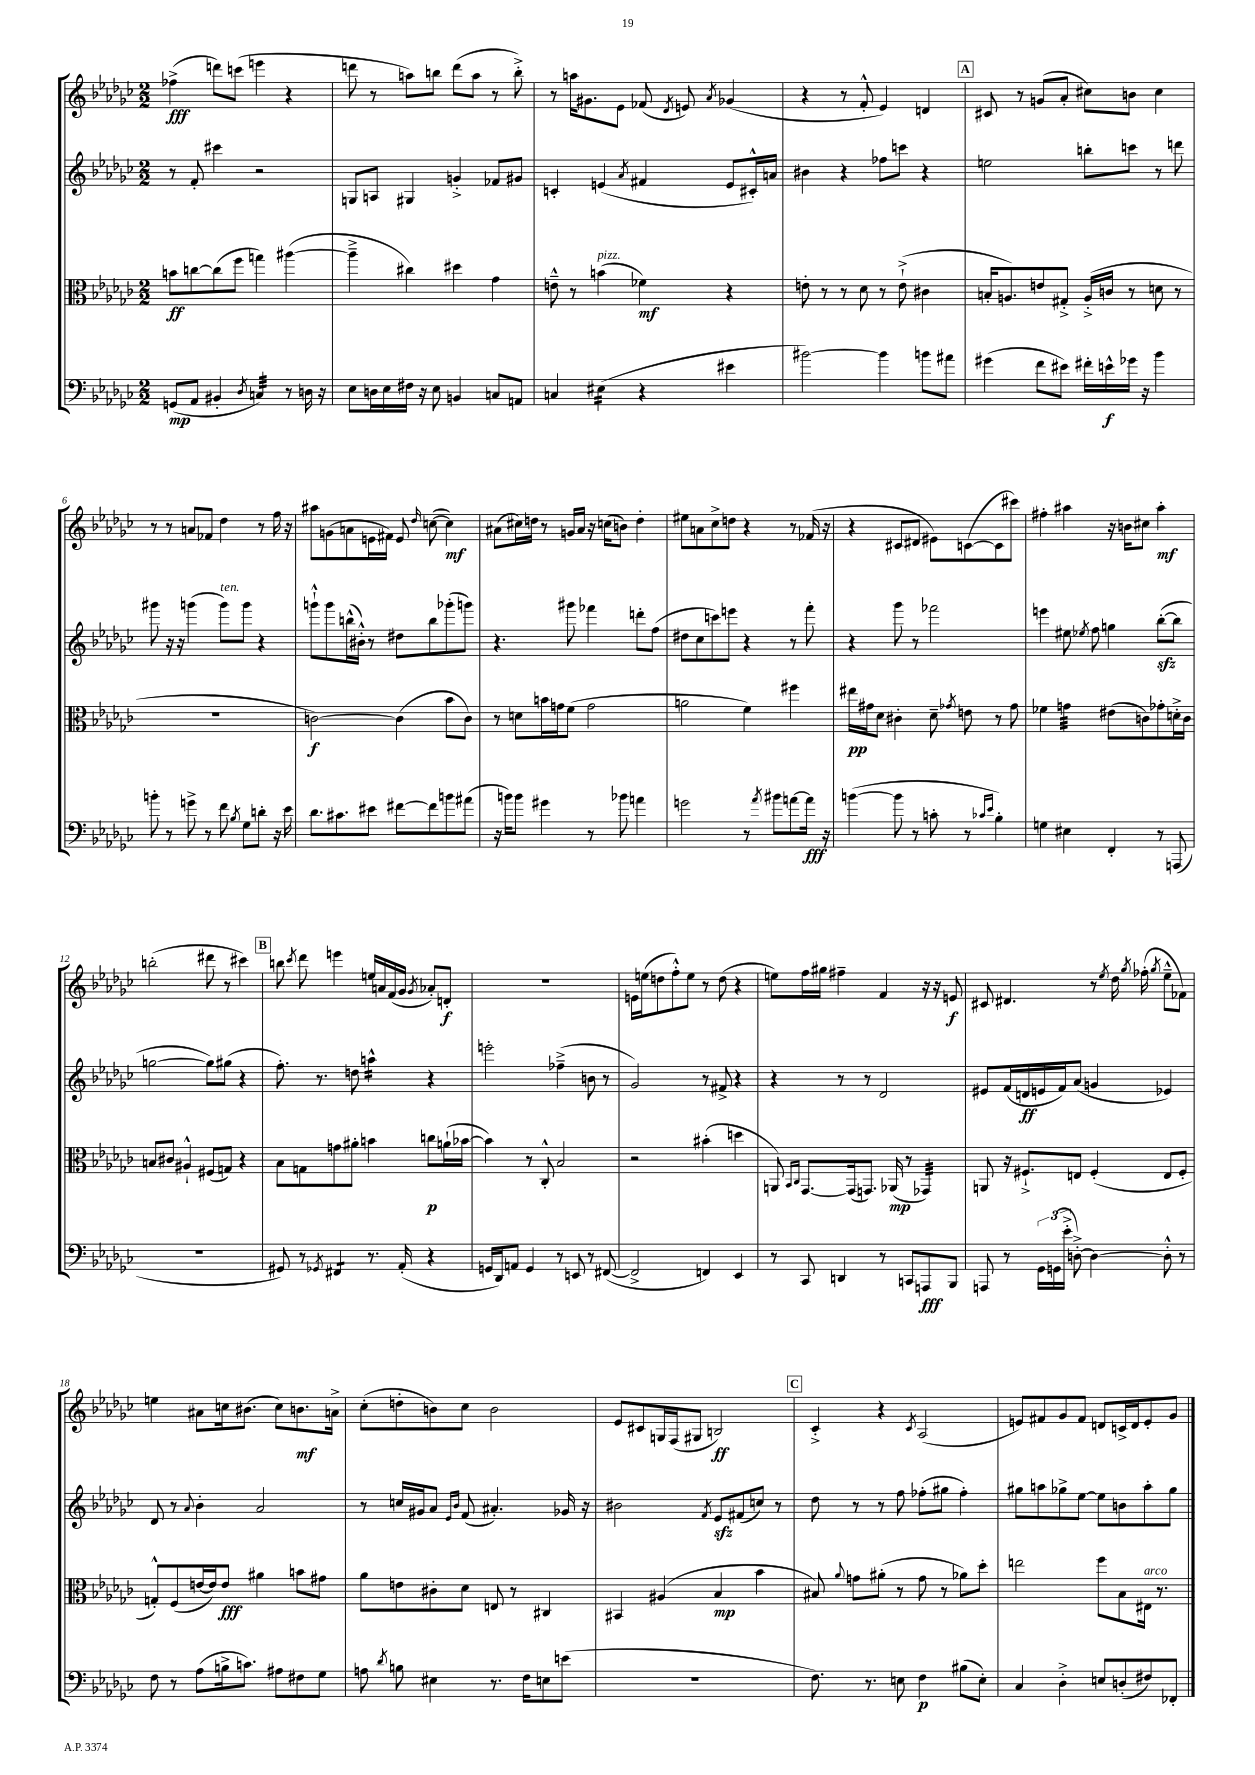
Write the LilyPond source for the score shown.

<<
\new StaffGroup <<
\new Staff = "s0" {
    \clef treble \key ges \major \numericTimeSignature \time 2/2
    \autoBeamOff fes''4->\fff( d'''8[) c'''8]( e'''4 r4 |
    d'''8 r8 a''8[) b''8] d'''8[( a''8] r8 b''8-.->) |
    r8 a''16[ gis'8. ees'8] fes'8( \acciaccatura { des'8 } e'8) \acciaccatura { aes'8 } ges'4( |
    r4 r8 f'8-.-^ ees'4) d'4 |
    \mark \markup { \box "A" } cis'8 r8 g'8[( aes'8]-. cis''8[) b'8] cis''4 |
    r8 r8 a'8[ fes'8] des''4 r8 f''16 r16 |
    ais''8[ g'8( a'8 e'16 fis'16]) e'8 \grace { des''16 } c''8~( c''4\mf) |
    ais'8[( cis''16) d''16] r8 g'16[ ais'16] r16 c''16[( b'8]) d''4-. |
    eis''8[ a'8 ces''8-> d''8] r4 r8 fes'16( r16 |
    r4 cis'8[ dis'8] eis'8[) c'8~( c'8 cis'''8]) |
    fis''4-. ais''4 r16 b'16[ cis''8] ais''4-.\mf |
    b''2-.( dis'''8 r8 cis'''4) |
    \mark \markup { \box "B" } b''8 \acciaccatura { ces'''8 } des'''8 e'''4 e''16[ a'16 f'16( ges'16] \acciaccatura { ges'8 } aes'8[-.) d'8]-.\f |
    R1 |
    e'16[ e''16( d''8 f''8-.-^) e''8] r8 d''8( r4 |
    e''8[) f''16 gis''16] fis''4-- f'4 r16 r16 e'8\f |
    cis'8 dis'4. r8 \acciaccatura { ees''8 } des''16 \acciaccatura { ges''8 } fes''16-.( \acciaccatura { ges''8 } ees''8[---^ fes'8]) |
    e''4 ais'8[ c''16 bis'8.]( c''8[) b'8.\mf a'16]-> |
    ces''8[-.( d''8-. b'8) ces''8] b'2 |
    ees'8[ cis'8 g16 f16( gis8] b2\ff) |
    \mark \markup { \box "C" } ces'4-.-> r4 \acciaccatura { ces'8 } aes2( |
    e'8[) fis'8 ges'8 fis'8] d'8[ c'16-> d'16 e'8-. ges'8] \bar "|." |
}
\new Staff = "s1" {
    \clef treble \key ges \major \numericTimeSignature \time 2/2
    \autoBeamOff r8 f'8-. cis'''4 r2 |
    g8[ a8] gis4 g'4-.-> fes'8[ gis'8] |
    c'4-. e'4( \acciaccatura { aes'8 } fis'4 e'8[ cis'16-.-^) a'16] |
    bis'4 r4 fes''8[ c'''8] r4 |
    \mark \markup { \box "A" } e''2 b''8[-. c'''8] r8 d'''8 |
    gis'''8 r16 r16 g'''4( g'''8[^\markup { \italic "ten." }) g'''8] r4 |
    g'''8[-!-^ g'''8 b''16-^( bis'16]-.-^) r8 dis''8[ b''8 ges'''8-.( g'''8]) |
    r4. gis'''8 fes'''4 d'''8[-. f''8]( |
    dis''8[ ces''8 c'''8) e'''8] r4 r8 f'''8-. |
    r4 ges'''8 r8 fes'''2 |
    e'''4 eis''8 \acciaccatura { ees''8 } f''8 g''4 bes''8[~-.\sfz( bes''8] |
    g''2~ g''8[) gis''8]( r4 |
    \mark \markup { \box "B" } f''8.-.) r8. d''8 a''4:16-^ r4 |
    e'''2-. fes''4--->( b'8 r8 |
    ges'2) r8 fis'8-> r4 |
    r4 r8 r8 des'2 |
    eis'8[ f'16( d'16\ff e'16 f'16) aes'8]( g'4 ees'4) |
    des'8 r8 \appoggiatura { aes'8 } bes'4-. aes'2 |
    r8 c''16[ gis'16 aes'8] \grace { ees'16[ bes'16] } f'8( ais'4.-.) ges'16 r16 |
    bis'2 \acciaccatura { f'8 } ees'8[\sfz fis'8( c''8]) r8 |
    \mark \markup { \box "C" } des''8 r8 r8 f''8 fes''8[-.( gis''8] fes''4-.) |
    gis''8[ a''8 ges''8-> ees''8]~ ees''8[ b'8 a''8-. ges''8] \bar "|." |
}
\new Staff = "s2" {
    \clef alto \key ges \major \numericTimeSignature \time 2/2
    \autoBeamOff b'8[\ff c''8~ c''8( f''8] g''4) ais''4~( |
    ais''4---> cis''4) dis''4 ges'4 |
    e'8---^ r8 b'4^\markup { \italic "pizz." }( fes'4\mf) r4 |
    e'8-. r8 r8 des'8 r8 e'8-!->( cis'4 |
    \mark \markup { \box "A" } b16[-. a8.) e'8 gis8]-.-> a16[-.->( c'16] r8 d'8 r8 |
    R1 |
    c'2~\f) c'4( bes'8[ c'8]) |
    r8 d'8[ b'16 g'16 f'8]( g'2 |
    a'2 f'4) fis''4 |
    eis''16[\pp gis'16 des'8] cis'4-. des'8-- \acciaccatura { ges'8 } e'8 r8 ges'8 |
    fes'4 g'4:32 eis'8[( c'8) ges'8-. d'16-.-> c'16] |
    b8[ cis'8] ais4-!-^ fis8[( g8]) r4 |
    \mark \markup { \box "B" } bes8[ g8 g'8 ais'8]-. b'4 c''8[\p a'16-!( bes'16]~ |
    bes'4) r8 ces8-.-^ bes2 |
    r2 bis'4-.( d''4 |
    a,8) \grace { bes,16[ ces16] } ges,8.[~ ges,16( g,8.]) aes,16\mp( r8 ges,4:32) |
    a,8 r16 fis8.[-!-> e8] fis4-.( e8[ fis8]-. |
    g8[-.-^) f8( e'16~ e'16) e'8]\fff ais'4 b'8[ gis'8] |
    aes'8[ e'8 cis'8-. des'8] e8 r8 cis4 |
    bis,4 ais4( bes4\mp bes'4 |
    \mark \markup { \box "C" } bis8) \appoggiatura { aes'8 } g'8[ ais'8]-.( r8 g'8 r8 aes'8[) des''8]-. |
    e''2 f''8[ bes8 eis16]^\markup { \italic "arco" } r8. \bar "|." |
}
\new Staff = "s3" {
    \clef bass \key ges \major \numericTimeSignature \time 2/2
    \autoBeamOff g,8[\mp( aes,8] bis,4-. \acciaccatura { des8 } c4:32) r8 d16 r16 |
    ees8[ d16 ees16 fis16] r16 ees8 b,4 c8[ a,8] |
    c4 eis4:16( r4 eis'4 |
    bis'2~) bis'4 b'8[ ais'8] |
    \mark \markup { \box "A" } gis'4( f'8[ eis'8]) fis'16[-. e'16-^\f ges'16] r16 bes'4 |
    b'8-. r8 g'8-> r8 f'8 \acciaccatura { bes8 } ges8[ d'8]-. r16 ees'16 |
    des'8.[ cis'8. eis'8] fis'8[~ fis'8 b'8 ais'8]( |
    r16 b'16[) b'8] gis'4 r8 bes'8 a'4 |
    g'2 r8 \acciaccatura { aes'8 } bis'8[ a'8~ a'16]\fff r16 |
    b'4~( b'8 r8 c'8-. r8 \grace { ces'16[ ees'16] } bes4-.) |
    g4 eis4 f,4-. r8 a,,8( |
    R1 |
    \mark \markup { \box "B" } gis,8) r8 \acciaccatura { ges,8 } fis,4:8 r8. aes,16-.( r4 |
    g,16[ des,16) a,8] g,4 r8 e,8 r8 fis,8~( |
    fis,2-> f,4) ees,4 |
    r8 ces,8 d,4 r8 c,8[ a,,8\fff bes,,8] |
    a,,8 r8 \tuplet 3/2 { ges,16[ g,16( ees'16]-.-> } d8~-.->) d4~ d8-.-^ r8 |
    f8 r8 aes8[( b16-> c'8.]) ais8[ fis8 ges8] |
    a8 \acciaccatura { des'8 } b8 eis4 r8. f16[ e8 e'8]( |
    R1 |
    \mark \markup { \box "C" } f8.) r8. e8 f4\p bis8[( e8]-.) |
    ces4 des4-.-> e8[ d8-.( fis8) fes,8]-. \bar "|." |
}
>>
>>
